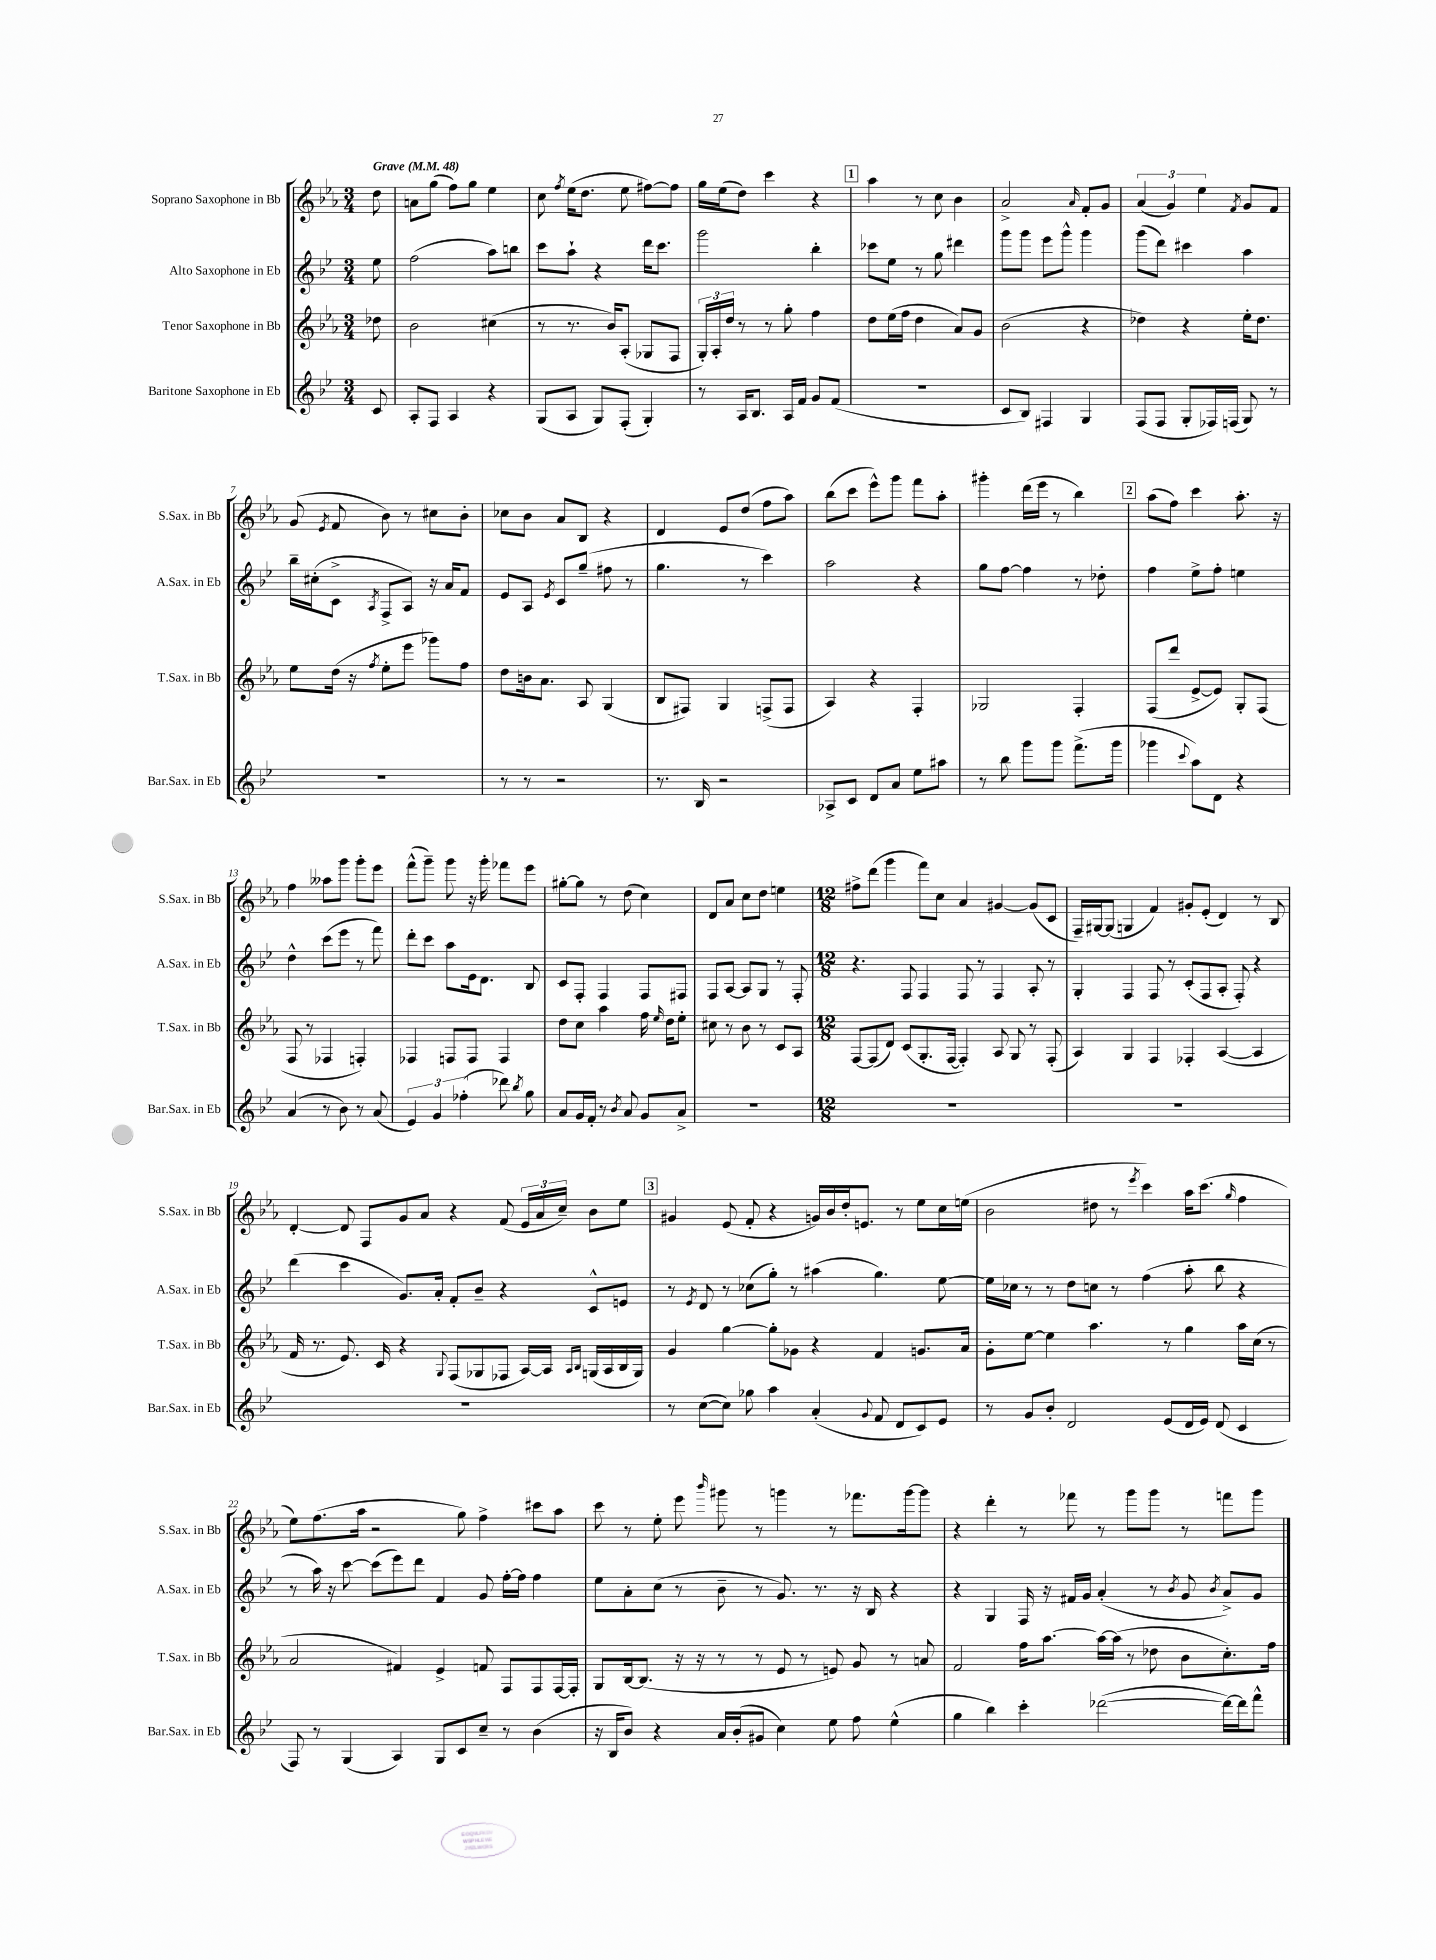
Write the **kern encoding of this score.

**kern	**kern	**kern	**kern
*staff4	*staff3	*staff2	*staff1
*clefG2	*clefG2	*clefG2	*clefG2
*k[b-e-]	*k[b-e-a-]	*k[b-e-]	*k[b-e-a-]
*M3/4	*M3/4	*M3/4	*M3/4
*MM48	*MM48	*MM48	*MM48
8c/	8dd-\	8ee-\	8dd\
=	=	=	=
8A'/L	2b-\	(2ff\	8a\L
8F/J	.	.	(8gg\J
4A/	.	.	8ff\L)
.	.	.	8gg\J
4r	(4cc#\	8aa\L)	4ee-\
.	.	8bb\J	.
=	=	=	=
(8G/L	8r	8ccc\L	8cc\
.	.	.	8qff/
8A/J	8.r	8aa`\J	(16ee-\LK
.	.	.	8.dd\J
8G/L)	.	4r	.
.	16b-/LK)	.	.
(8F'/J	(8A-'/J	.	8ee-\
4G'/)	8G-/L	16ddd\LK	[8ff#\L)
.	.	8.ccc\J	.
.	8F/J	.	8ff#\]J
=	=	=	=
8r	24G'/LL)	2ggg\	16gg\LL
.	24A-'/	.	.
.	.	.	(16ee-\J
.	24dd/JJ	.	.
16A/LK	8r	.	8dd\J)
8.B-/J	.	.	.
.	8r	.	4ccc\
16A/LL	8gg'\	.	.
16f/JJ	.	.	.
8g/L	4ff\	4bb-'\	4r
(8f/J	.	.	.
=	=	=	=
2.r	8dd\L	8ccc-\L	4aa-\
.	(16ee-\L	8ee-\J	.
.	16ff\JJ	.	.
.	4dd\	8r	8r
.	.	8gg\	8cc\
.	8a-/L)	4ddd#\	4b-\
.	8g/J	.	.
=	=	=	=
8c/L	(2b-\	8ggg\L	2a-^/
8B-/J)	.	8ggg\J	.
4F#/	.	8eee-\L	.
.	.	8ggg^^\J	.
.	.	.	16qqa-/
4G/	4r	4ggg\	8f'/L
.	.	.	8g/J
=	=	=	=
(8F/L	4dd-\)	(8ggg\L	(6a-/
8F/J	.	8ddd\J)	.
.	.	.	6g/)
8G'/L	4r	4ccc#\	.
.	.	.	6ee-\
16F-/L)	.	.	.
(16F/JJ	.	.	.
.	.	.	8qf/
8G/)	16ee-'\LK	4aa\	8g/L
.	8.dd-\J	.	.
8r	.	.	8f/J
=	=	=	=
2.r	8ee-\L	16bb-~\LL	(8g/
.	.	(16cc#'\J	.
.	.	.	8qe-/
.	(16dd\Jk	8c^\J	8f/
.	16r	.	.
.	8qff/	8qA/	.
.	8ee-'\L	8F^/L	8b-\)
.	8eee-\J	8A/J)	8r
.	8ggg-\L)	16r	8cc#\L
.	.	16a/LK	.
.	8ff\J	8f/J	8b-'\J
=	=	=	=
8r	8dd\L	8e-/L	8cc-\L
8r	16b\k	8A/J	8b-\J
.	8.a-\J	.	.
.	.	8qe-/	.
2r	.	8c/L	8a-/L
.	8A-/	(8gg~/J	8B-/J
.	(4G/	8ff#\	4r
.	.	8r	.
=	=	=	=
8.r	8B-/L	4.gg\	4d/
.	8F#/J)	.	.
16B-/	.	.	.
2r	4G/	.	8e-/L
.	.	8r	(8dd/J
.	(8F^/L	4ccc\)	8ff\L
.	8F/J	.	8aa-\J)
=	=	=	=
8A-^/L	4A-/)	2aa\	(8bb-\L
8c/J	.	.	8ccc\J
8d/L	4r	.	8eee-^^\L)
8a/J	.	.	8ggg\J
8ee-\L	4F'/	4r	8fff\L
8aa#\J	.	.	8aa-'\J
=	=	=	=
8r	2G-/	8gg\L	4ggg#'\
8bb-\	.	[8ff\J	.
8ggg\L	.	4ff\]	(16ddd\LL
.	.	.	16eee-\JJ
8ggg\J	.	.	8r
(8.fff^\L	4F'/	8r	4bb-\)
.	.	8dd-'\	.
16ggg\Jk	.	.	.
=	=	=	=
4ggg-\	(8F/L	4ff\	(8aa-\L
.	8ddd/J	.	8ff\J)
8qqccc/	.	.	.
8aa\L)	[8e-^/L	8ee-^\L	4ccc\
8d\J	8e-/]J)	8ff'\J	.
4r	8G'/L	4ee\	8.aa-'\
.	(8F/J	.	.
.	.	.	16r
=	=	=	=
(4a/	8F/	4dd^^\	4ff\
.	8r	.	.
8r	4F-/	(8ccc\L	8aa--\L
8b-\)	.	8eee-\J	8ggg\J
8r	4F'/)	8r	8ggg'\L
(8a/	.	8fff\)	8eee-\J
=	=	=	=
6e-/)	4F-/	8ddd'\L	(8fff^^\L
.	.	8ccc\J	8ggg~\J)
6g/	.	.	.
.	8F/L	8aa\L	8ggg\
(6ff-'\	.	.	.
.	8F/J	16e-\k	16r
.	.	8.d\J	16ggg'\
8ddd-\)	4F/	.	8fff-\L
8qbb-/	.	.	.
8gg\	.	8B-/	8eee-\J
=	=	=	=
8a/L	8dd\L	8c/L	[8gg#'\L
16g/L	8cc\J	8F'/J	8gg#\]J
16f'/JJ	.	.	.
8r	4aa-\	4F/	8r
8qb-/	.	.	.
8a/	.	.	(8dd\
8g/L	16ff\	8F/L	4cc\)
.	16qqee-/	.	.
.	16dd\LK	.	.
8a^/J	8ee-'\J	8F#/J	.
=	=	=	=
2.r	8cc#\	8F/L	8d/L
.	8r	[8A/J	8a-/J
.	8b-\	8A/]L	8cc\L
.	8r	8G/J	8dd\J
.	8c/L	8r	4ee\
.	8A-/J	8F'/	.
=	=	=	=
*M12/8	*M12/8	*M12/8	*M12/8
1.r	[8F/L	4.r	8ff#^\L
.	(8F/]	.	(8ddd\J
.	8d/J)	.	4ggg\
.	(8c/L	8F/	.
.	8.G'/	4F/	8fff\L)
.	.	.	8cc\J
.	[16F/Jk	.	.
.	4F'/])	8F/	4a-/
.	.	8r	.
.	8A-/	4F/	[4g#/
.	8G/	.	.
.	8r	8A'/	(8g#/]L
.	(8F'/	8r	8c/J
=	=	=	=
1.r	4A-/)	4G'/	16F~/LL)
.	.	.	[16G#/J
.	.	.	(8G#/]J
.	4G/	4F/	4G/
.	4F/	8F/	4f/)
.	.	8r	.
.	4F-'/	(8c'/L	8g#'/L
.	.	8F/	(8e-'/J
.	([4A-/	8A'/J	4d/)
.	.	8F'/)	.
.	4A-/]	4r	8r
.	.	.	8B-/
=	=	=	=
1.r	16f/	(4ddd\	[4d'/
.	8.r	.	.
.	8.e-/)	4ccc\	8d/]
.	.	.	8F/L
.	16c/	.	.
.	4r	8.g/L)	8g/
.	.	.	8a-/J
.	.	16a'/Jk	.
.	8qqG/	.	.
.	(8F/L	8f'/L	4r
.	8G-/	8b-~/J	.
.	8F-/J	4r	(8f/
.	[16A-/LL)	.	24e-/LL
.	.	.	24a-/
.	16A-/]JJ	.	.
.	.	.	24cc~/JJ)
.	16qqA-/LL	.	.
.	16qqB-/JJ	.	.
.	(16G/LL	8c^^/L	8b-\L
.	16A-/	.	.
.	16B-/	8e/J	8ee-\J
.	16G/JJ)	.	.
=	=	=	=
8r	4g/	8r	4g#/
.	.	8qe-/	.
([8cc\L	.	8d/	.
8cc\]J)	[4gg\	8r	(8e-/
8gg-\	.	(8cc-\L	8f'/
4aa\	8gg'\]L	8gg'\J)	4r
.	8g-\J	8r	.
(4a'/	4r	(4aa#\	16g/LL)
.	.	.	16b-/
.	.	.	16dd'/J
.	.	.	8.e/J
8qqg/	.	.	.
8f/	4f/	4.gg\)	.
8d/L	.	.	8r
8c/)	8.g/L	.	8ee-\L
8e-/J	.	[8ee-\	16cc\L
.	16a-/Jk	.	(16ee\JJ
=	=	=	=
8r	8g'\L	16ee-\]LL	2b-\
.	.	16cc-\JJ	.
8g/L	[8ee-\J	8r	.
8b-'/J	4ee-\]	8r	.
2d/	.	8dd\L	.
.	4.aa-\	8cc\J	8dd#\
.	.	8r	8r
.	.	.	8qeee-/
.	.	(4ff\	4ccc\)
(8e-/L	8r	.	.
16d/L	4gg\	8aa'\	16aa-\LK
16e-/JJ)	.	.	(8.ccc\J
(8d/	.	8bb-\	.
.	.	.	16qqgg/
4c/	16aa-\LL	4r	4ff\
.	(16cc\JJ	.	.
.	8r	.	.
=	=	=	=
8F/)	2a-/	8r	8ee-\L)
8r	.	16aa\)	(8.ff\
.	.	16r	.
(4G/	.	[8ccc\	.
.	.	.	16aa-\Jk
.	.	(8ccc\]L	2r
4A/)	4f#/)	8eee-\)	.
.	.	8ddd\J	.
8G/L	4e-^/	4f/	.
8c/	.	.	8gg\)
8cc~/J	8f/	8g/	4ff^\
8r	8F/L	[16ff'\LL	.
.	.	16ff\]JJ	.
(4b-\	8F/	4ff\	8ccc#\L
.	[16F/L	.	8aa-\J
.	16F'/]JJ	.	.
=	=	=	=
16r	8G/L	8ee-\L	8ccc\
16B-/LK	.	.	.
8b-/J)	[16B-/k	8a'\	8r
.	(8.B-/]J	.	.
4r	.	(8cc\J	8ee-'\
.	16r	8r	8eee-\
.	16r	.	.
.	.	.	16qqbbb-/
16a/LL	8r	8b-~\	8ggg#\
(16b-'/J	.	.	.
8g#/J	8r	8r	8r
4cc\)	8e-/	8.g/)	4ggg\
.	8r	.	.
.	.	8.r	.
8ee-\	8e/)	.	8r
8ff\	8g/	16r	8.fff-\L
.	.	16B-/	.
(4ee-^^\	8r	4r	.
.	.	.	[16ggg\k
.	8a/	.	8ggg\]J
=	=	=	=
4gg\	2f/	4r	4r
4bb-\)	.	4G/	4ddd'\
4ccc'\	16ff\LK	16F/	8r
.	[8.aa-\J	16r	.
.	.	16f#/LL	8fff-\
.	.	16g/JJ	.
([2ddd-\	16aa-\_LL	(4a'/	8r
.	(16aa-\]JJ	.	.
.	8r	.	8ggg\L
.	8dd-\	8r	8ggg\J
.	.	8qb-/	.
.	8b-\L	8g/	8r
.	.	8qb-/	.
16ddd-\_LL)	8.cc'\)	8a^/L)	8fff\L
16ddd-\]J	.	.	.
8fff^^\J	.	8g/J	8ggg\J
.	16ff\Jk	.	.
==	==	==	==
*-	*-	*-	*-
